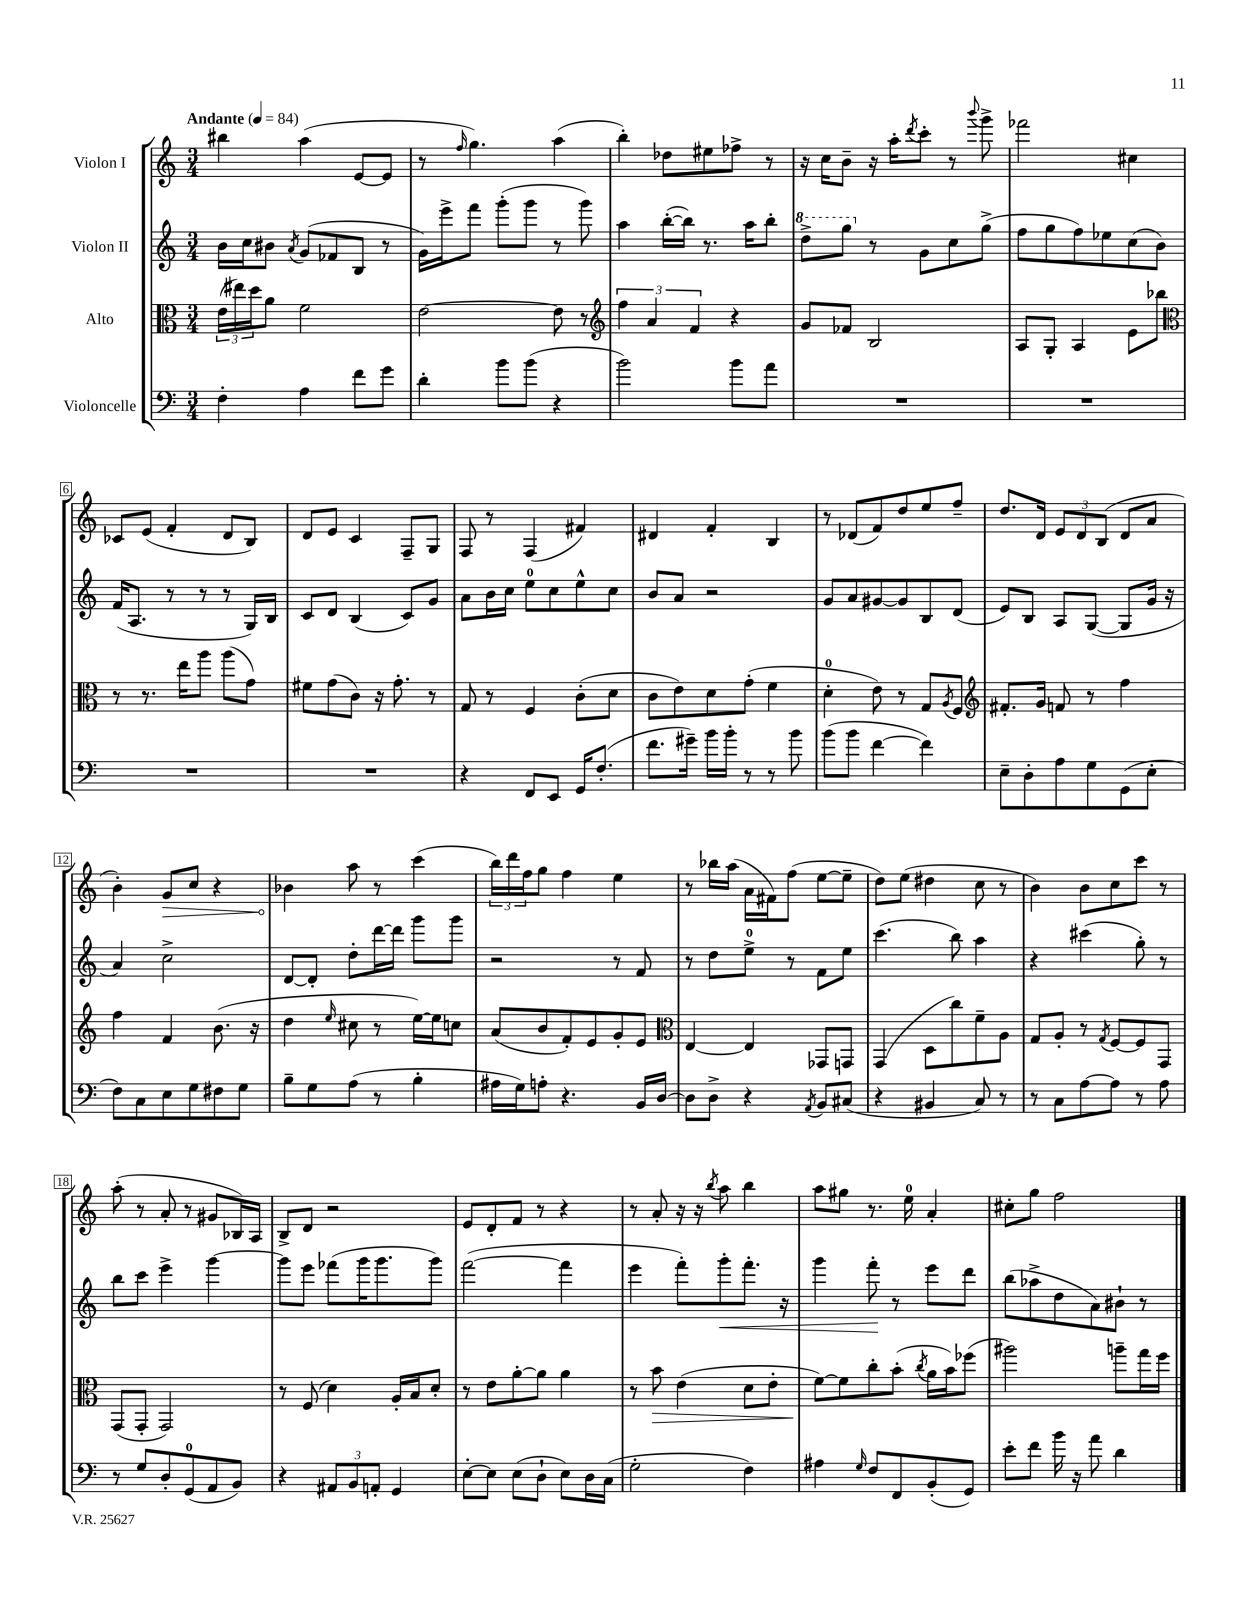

**kern	**kern	**kern	**kern
*staff4	*staff3	*staff2	*staff1
*clefF4	*clefC3	*clefG2	*clefG2
*k[]	*k[]	*k[]	*k[]
*M3/4	*M3/4	*M3/4	*M3/4
*MM84	*MM84	*MM84	*MM84
4F'\	(24e\LL	16b\LL	4bb#\
.	24ee#\)	.	.
.	.	16cc\J	.
.	24dd\J	.	.
.	8a\J	8b#\J	.
.	.	8qa/	.
4A\	2f\	(8g/L	(4aa\
.	.	8f-/	.
8f\L	.	8B/J	[8e/L
8g\J	.	8r	8e/]J
=	=	=	=
4d'\	[2e\	16g\LL)	8r
.	.	16eee^\J	.
.	.	.	16qqff/
.	.	8fff\J	4.gg\)
8b\L	.	(8ggg'\L	.
(8b\J	.	8ggg\J	.
4r	8e\]	8r	(4aa\
.	8r	8ggg\)	.
=	=	=	=
*	*clefG2	*	*
2b\)	6ff\	4aa\	4bb'\)
.	6a/	.	.
.	.	([16bb'\LL	8dd-\L
.	.	16bb\]JJ)	.
.	6f/	.	.
.	.	8.r	8ee#\
8b\L	4r	.	8ff-^\J
.	.	16aa\LK	.
8a\J	.	8bb'\J	8r
=	=	=	=
2.r	8g/L	8ddd^\L	16r
.	.	.	16cc\LK
.	8f-/J	8ggg\J	8b~\J
.	2B/	8r	16r
.	.	.	16aa'\LK
.	.	.	8qddd/
.	.	8g\L	8ccc'\J
.	.	8cc\	8r
.	.	.	8qqbbb/
.	.	(8gg^\J	8ggg^\
=	=	=	=
2.r	8A/L	8ff\L	2fff-\
.	8G'/J	8gg\	.
.	4A/	8ff\)	.
.	.	8ee-\	.
.	8e\L	(8cc\	4cc#\
.	8bb-\J	8b\J)	.
=	=	=	=
*	*clefC3	*	*
2.r	8r	(16f/LK	8c-/L
.	.	8.A/J	.
.	8.r	.	(8e/J
.	.	8r	4f'/
.	16ee\LK	.	.
.	8aa\J	8r	.
.	(8aa\L	8r	8d/L
.	8g\J)	16G/LL)	8B/J)
.	.	16B/JJ	.
=	=	=	=
2.r	8f#\L	8c/L	8d/L
.	(8g\	8d/J	8e/J
.	8c\J)	(4B/	4c/
.	16r	.	.
.	8.g'\	.	.
.	.	8c/L)	8F~/L
.	8r	8g/J	8G/J
=	=	=	=
4r	8G/	8a\L	8F/
.	8r	16b\L	8r
.	.	16cc\JJ	.
8FF/L	4F/	8ee\L	(4F/
8EE/J	.	8cc\	.
16GG/LK	(8c'\L	8ee^^\	4f#/)
(8.F'/J	.	.	.
.	8d\J	8cc\J	.
=	=	=	=
8.f\L	8c\L	8b/L	4d#/
.	8e\)	8a/J	.
16g#~\Jk)	.	.	.
16b\LL	8d\	2r	4f'/
16b'\JJ	.	.	.
8r	(8g'\J	.	.
8r	4f\	.	4B/
8b\	.	.	.
=	=	=	=
(8b\L	4d'\	8g/L	8r
8b\J	.	8a/	(8d-/L
[4f\	8e\)	[8g#/	8f/)
.	8r	8g#/]	8dd/
4f\])	8G/L	8B/	8ee/
.	8qA/	.	.
.	8F/J	(8d/J	8ff~/J
=	=	=	=
*	*clefG2	*	*
8E~\L	8.f#'/L	8e/L)	8.dd/L
8D'\	.	8B/J	.
.	16g/Jk	.	16d/Jk
8A\	8f/	8A/L	12e/L
.	.	.	12d/
8G\	8r	([8G/J	.
.	.	.	(12B/J
(8GG\	4ff\	8G/]L	8d/L
8E'\J	.	16g/Jk	8a/J
.	.	16r	.
=	=	=	=
8F\L)	4ff\	4a/)	4b'\)
8C\	.	.	.
8E\	4f/	2cc^\	8g/L
8G\	.	.	8cc/J
8F#\	(8.b\	.	4r
8G\J	.	.	.
.	16r	.	.
=	=	=	=
8B~\L	4dd\	[8d/L	4b-\
8G\	.	8d'/]J	.
.	16qqee/	.	.
(8A\J	8cc#\	8dd'\L	8aa\
8r	8r	[16ddd\L	8r
.	.	16ddd\]JJ	.
4B'\	[16ee\LL)	8ggg\L	(4ccc\
.	16ee\]J	.	.
.	8cc\J	8ggg\J	.
=	=	=	=
16A#\LL	(8a/L	2r	24bb\LL)
.	.	.	24ddd\
16G\J)	.	.	.
.	.	.	24ff\J
8A'\J	8b/	.	8gg\J
4.r	8f'/)	.	4ff\
.	8e/	.	.
.	8g'/	8r	4ee\
16BB/LL	8e/J	8f/	.
[16D/JJ	.	.	.
=	=	=	=
*	*clefC3	*	*
8D\]L	[4E/	8r	8r
8D^\J	.	8dd\L	16bb-\LL
.	.	.	(16aa\JJ
4r	4E/]	8ee^\J	16a\LL
.	.	.	16f#\J)
.	.	8r	(8ff\J
8qAA/	.	.	.
8BB/L	8GG-/L	8f\L	[8ee\L
(8C#/J	8GG/J	8ee\J	8ee~\]J
=	=	=	=
4r	(4GG/	(4.ccc\	8dd\L)
.	.	.	(8ee\J
4BB#/	8D\L	.	4dd#\
.	8cc\)	8bb\)	.
8C/)	8f~\	4aa\	8cc\
8r	8A\J	.	8r
=	=	=	=
8r	8G/L	4r	4b\)
8C\L	8A'/J	.	.
[8A\	8r	(4ccc#\	8b\L
.	8qG/	.	.
8A\]J	[8F/L	.	8cc\
8r	8F/]	8gg'\)	8ccc\J
8A\	8GG/J	8r	8r
=	=	=	=
8r	(8GG/L	8bb\L	(8aa'\
8G/L	8GG'/J	8ccc\J	8r
8D'/	2GG/)	4eee^\	8a'/
(8GG/	.	.	8r
8AA/	.	[4ggg\	8g#/L
8BB/J)	.	.	16B-/L)
.	.	.	16A/JJ
=	=	=	=
4r	8r	8ggg\]L	8B^/L
.	(8F/	8eee\J	8d/J
12AA#/L	4d\)	(8fff-\L	2r
12BB/	.	.	.
.	.	16ggg\K	.
12AA'/J	.	.	.
.	.	8.ggg\	.
4GG/	16A'/LL	.	.
.	16B/J	.	.
.	8d'/J	8ggg\J)	.
=	=	=	=
[8E'\L	8r	([2fff\	8e/L
8E\]J	8e\L	.	8d'/
(8E\L	[8a'\	.	8f/J
8D`\J	8a\]J	.	8r
8E\L)	4a\	4fff\]	4r
16D\L	.	.	.
(16C\JJ	.	.	.
=	=	=	=
2G'\	8r	4eee\	8r
.	8b\	.	8a'/
.	(4e\	8fff'\L)	16r
.	.	.	16r
.	.	.	8qbb/
.	.	8ggg'\	8aa\
4F\)	8d\L	8.fff'\J	4bb\
.	8e'\J	.	.
.	.	16r	.
=	=	=	=
4A#\	[8f\L)	4ggg\	8aa\L
.	8f\]	.	8gg#\J
16qqG/	.	.	.
8F/L	8cc'\	8fff'\	8.r
8FF/	(8b'\J	8r	.
.	.	.	16ee\
.	8qcc/	.	.
(8BB'/	16a\LL	8eee\L	4a'/
.	16b\J)	.	.
8GG/J)	(8ff-\J	8ddd\J	.
=	=	=	=
8e'\L	2aa#\)	(8bb\L	8cc#'\L
8f\J	.	8aa-^\	8gg\J
16b\	.	8dd\	2ff\
16r	.	.	.
8a\	.	8a\)	.
4d\	8aa~\L	8b#`\J	.
.	16gg\L	8r	.
.	16ff\JJ	.	.
==	==	==	==
*-	*-	*-	*-
